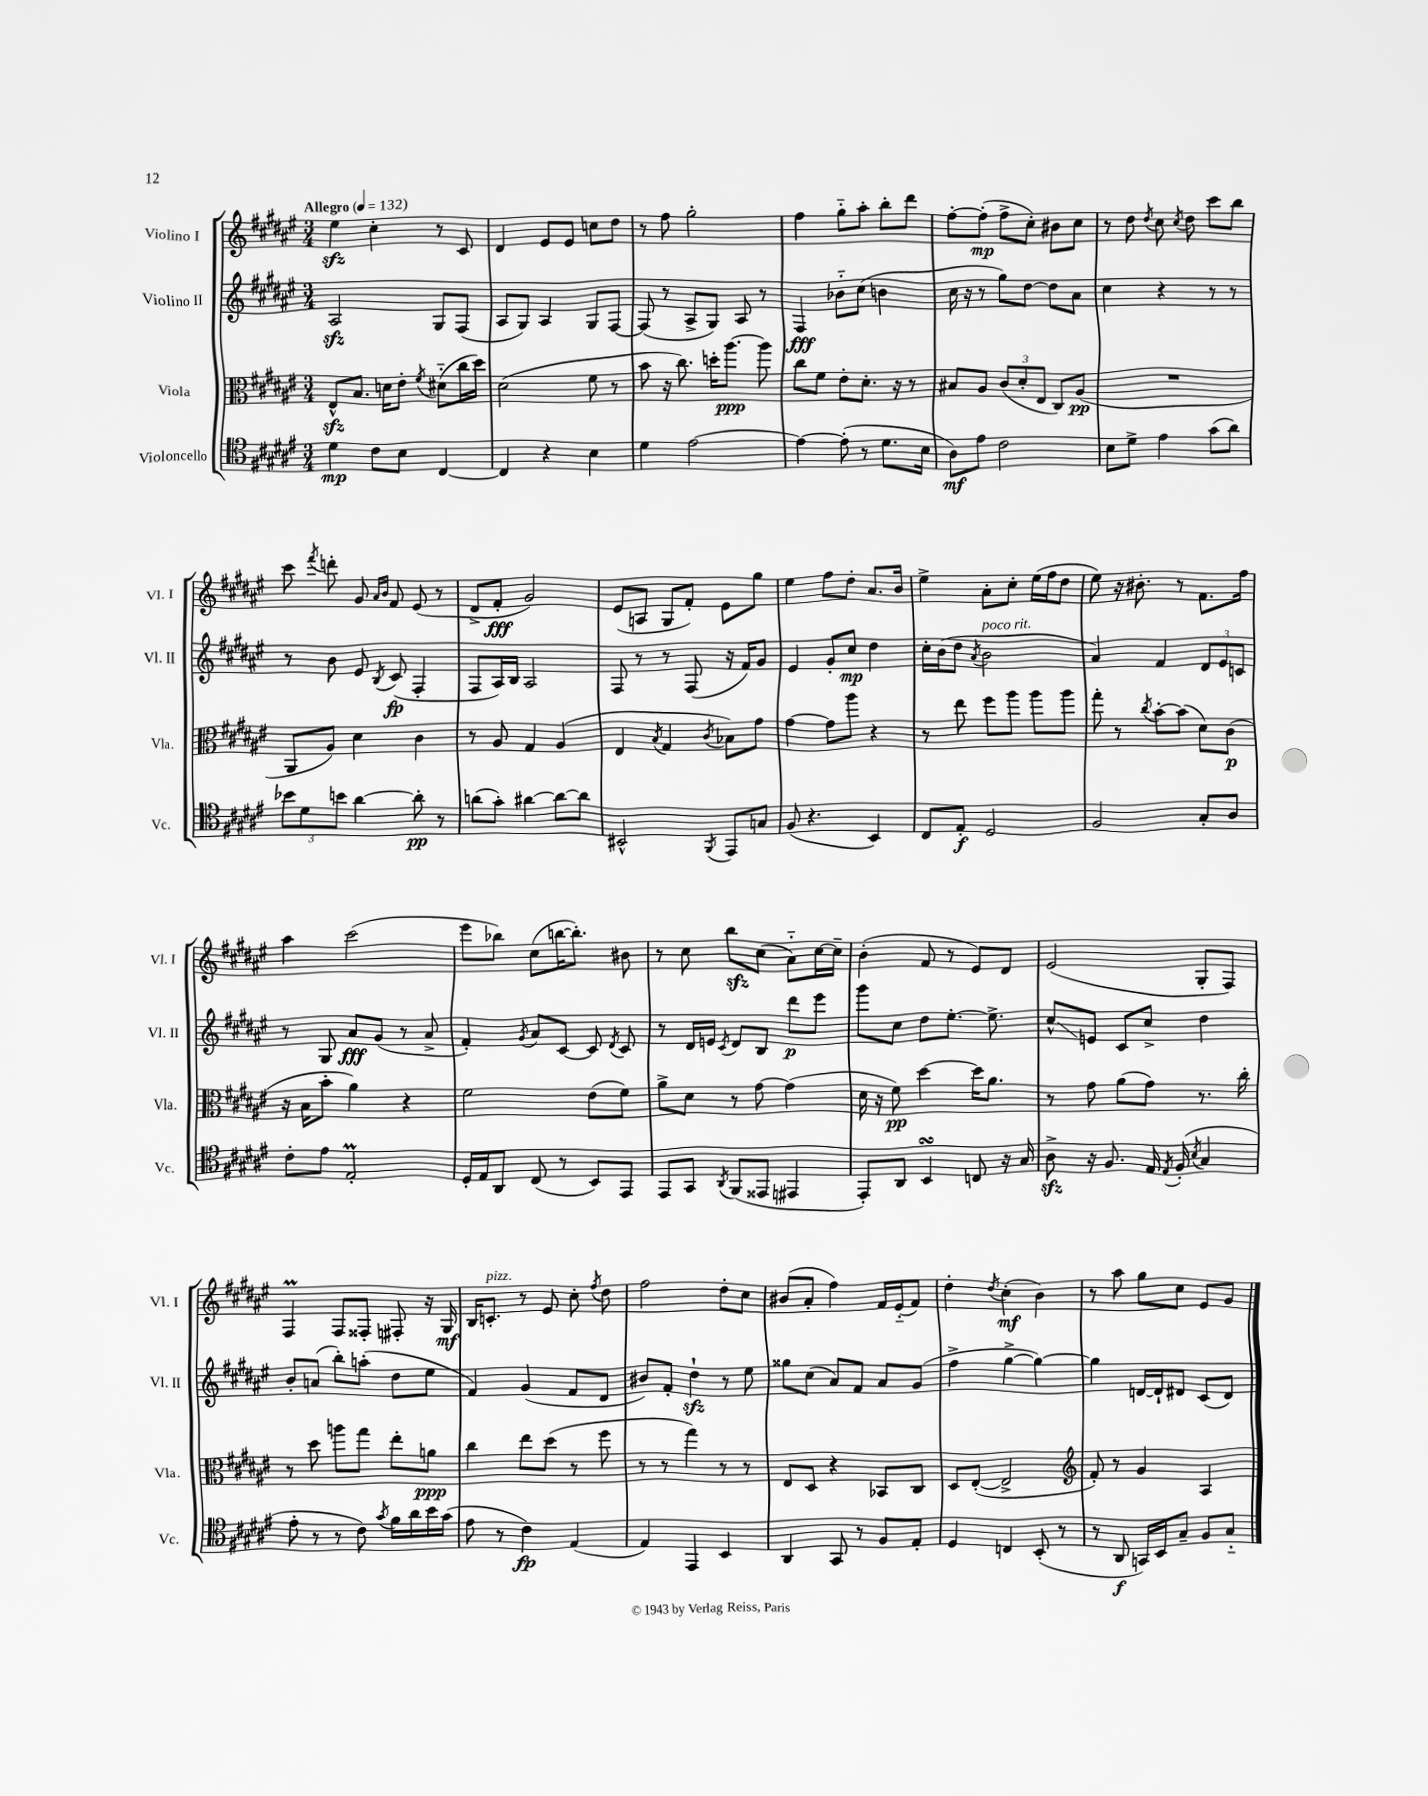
<<
\new StaffGroup <<
\new Staff = "s0" \with { instrumentName = "Violino I" shortInstrumentName = "Vl. I" } {
    \clef treble \key fis \major \numericTimeSignature \time 3/4 \tempo "Allegro" 4 = 132
    \autoBeamOff eis''4\sfz cis''4-. r8 cis'8 |
    dis'4 eis'8[ eis'8] c''8[ dis''8] |
    r8 fis''8 gis''2-. |
    fis''4 gis''8[-_ ais''8]-. b''8[-. dis'''8] |
    fis''8[~-. fis''8]-.\mp( fis''8[-> cis''8]-.) bis'8[ cis''8] |
    r8 dis''8 \acciaccatura { dis''8 } cis''8 \acciaccatura { cis''8 } dis''8 cis'''8[ b''8] |
    cis'''8 \acciaccatura { fis'''8 } d'''8-. gis'8 \grace { ais'16[ b'16] } fis'8 eis'8( r8 |
    dis'8[-> fis'8]-.\fff gis'2) |
    eis'8[( a8] gis8[ fis'8]-.) eis'8[ gis''8] |
    eis''4 fis''8[ dis''8]-. ais'8.[ b'16] |
    eis''4-> ais'8[-. cis''8]-. eis''16[( fis''16 dis''8] |
    eis''8) r16 bis'8.-. r8 fis'8.[ fis''16] |
    ais''4 cis'''2( |
    eis'''8[ bes''8]) cis''8[( b''16~ b''8.]-.) bis'8 |
    r8 cis''8 b''8[\sfz cis''8]( ais'8[-_) cis''16~ cis''16]-- |
    b'4-.( fis'8 r8 eis'8[) dis'8] |
    eis'2( gis8[-. fis8]) |
    fis4\prall fis8[ fisis8]-. fis8-. r16 gis16\mf |
    b16[ c'8.]-.^\markup { \italic "pizz." } r8 eis'8 cis''8-. \acciaccatura { fis''8 } dis''8 |
    fis''2 dis''8[-. cis''8] |
    bis'8[( ais'8]-. fis''4) fis'16[ eis'16-_( fis'8]) |
    dis''4-. \acciaccatura { dis''8 } cis''4-.\mf( b'4) |
    r8 ais''8 gis''8[ cis''8] eis'8[ gis'8] \bar "|." |
}
\new Staff = "s1" \with { instrumentName = "Violino II" shortInstrumentName = "Vl. II" } {
    \clef treble \key fis \major \numericTimeSignature \time 3/4
    \autoBeamOff ais2\sfz gis8[ fis8]( |
    ais8[ gis8]) ais4 gis8[ fis8]~ |
    fis8( r8 ais8[-> gis8]) ais8 r8 |
    fis4\fff bes'8[-_ cis''8]( b'4 |
    cis''16 r16 r8 gis''8[) dis''8]~ dis''8[ ais'8] |
    cis''4 r4 r8 r8 |
    r8 b'8 eis'8 \acciaccatura { b8 } cis'8\fp( fis4-. |
    fis8[ ais16) b16] ais2 |
    fis8 r8 r8 fis8( r16 fis'16[) gis'8] |
    eis'4 gis'8[-. cis''8]\mp dis''4 |
    cis''16[-. b'16( dis''8] \acciaccatura { ais'8 } b'2^\markup { \italic "poco rit." } |
    ais'4) fis'4 \tuplet 3/2 { dis'8[ eis'8 c'8] } |
    r8 gis8 ais'8[\fff gis'8]( r8 ais'8-> |
    fis'4-.) \acciaccatura { gis'8 } ais'8[ cis'8]~ cis'8 \acciaccatura { dis'8 } cis'8 |
    r8 dis'16[ e'16] \acciaccatura { cis'8 } dis'8[ b8] dis'''8[\p eis'''8] |
    gis'''8[ cis''8] dis''8[ eis''8.]~-. eis''8.-> |
    cis''8[-^\glissando e'8] cis'8[ cis''8]-> dis''4 |
    b'8[-. a'8]( b''8[-.) a''8]-.( dis''8[ eis''8] |
    fis'4) gis'4( fis'8[ dis'8] |
    bis'8[) fis'8]-. dis''4-!\sfz r8 eis''8 |
    gisis''8[ cis''8]( ais'8[) fis'8] ais'8[ gis'8]( |
    fis''4-> gis''4~-> gis''4~) |
    gis''4 d'16[~ d'16-! dis'8] cis'8[( dis'8]) \bar "|." |
}
\new Staff = "s2" \with { instrumentName = "Viola" shortInstrumentName = "Vla." } {
    \clef alto \key fis \major \numericTimeSignature \time 3/4
    \autoBeamOff eis8[-^\sfz b8.] d'16[ eis'8]-. \acciaccatura { fis'8 } dis'8[-_( cis''16 dis''16]) |
    dis'2( fis'8 r8 |
    b'8 r16 cis''8.) d''16[-. ais''8.]~\ppp ais''8 |
    cis''8[ fis'8] eis'8[-. dis'8.]-. r16 r8 |
    bis8[ ais8] \tuplet 3/2 { cis'8[( dis'8-. eis8] } cis8[) ais8]\pp( |
    R2. |
    ais,8[ ais8]) dis'4 cis'4 |
    r8 ais8 gis4 ais4( |
    eis4 \acciaccatura { b8 } gis4 \acciaccatura { cis'8 } bes8[) gis'8] |
    gis'4~ gis'8[ ais''8] r4 |
    r8 eis''8 fis''8[ ais''8] ais''8[ ais''8] |
    gis''8-. r8 \acciaccatura { cis''8 } b'8[~-. b'8]( dis'8[) cis'8]\p( |
    r16 b16[ b'8]-. ais'4) r4 |
    fis'2 eis'8[( fis'8]) |
    ais'8[-> dis'8] r8 gis'8~ gis'4( |
    dis'16 r16 fis'8\pp) dis''4~ dis''16[ ais'8.] |
    r8 gis'8 ais'8[( gis'8]) r8. cis''16-. |
    r8 dis''8 a''8[ gis''8] eis''8[-. a'8]\ppp |
    cis''4 eis''8[ dis''8]( r8 fis''8 |
    r8 r8 gis''4) r8 r8 |
    eis8[ dis8] r4 bes,8[ cis8] |
    dis8[ eis8]~-.( eis2-> |
    \clef treble fis'8-.) r8 gis'4 ais4 \bar "|." |
}
\new Staff = "s3" \with { instrumentName = "Violoncello" shortInstrumentName = "Vc." } {
    \clef tenor \key fis \major \numericTimeSignature \time 3/4
    \autoBeamOff dis'4\mp cis'8[ b8] cis4~ |
    cis4 r4 b4 |
    dis'4 eis'2~ |
    eis'4~ eis'8-.( r8 dis'8.[ b16] |
    ais8[\mf) eis'8] cis'2 |
    b8[ dis'8]-> eis'4 gis'8[( ais'8]) |
    \tuplet 3/2 { bes'8[ dis'8 b'8] } ais'4~ ais'8-.\pp r8 |
    a'8[( gis'8]-.) ais'4~ ais'8[~ ais'8] |
    bis,2-^ \acciaccatura { fis,8 } eis,8[ g8] |
    fis8( r4. b,4) |
    cis8[ eis8]-.\f dis2 |
    fis2 gis8[-. ais8] |
    cis'8[-. eis'8] eis2-.\prall |
    dis16[-. eis16 ais,8] cis8( r8 b,8[) eis,8] |
    eis,8[ gis,8] \acciaccatura { ais,8 } fis,8[( eisis,8] eis,4 |
    eis,8[-.) ais,8] b,4\turn c8 r16 gis16 |
    ais8->\sfz r16 fis8. eis16 \acciaccatura { eis8 } fis16-.( \acciaccatura { b8 } gis4 |
    eis'8-. r8 r8 cis'8) \acciaccatura { gis'8 } fis'16[ ais'16 b'16 gis'16]( |
    eis'8 r8 cis'4\fp) eis4( |
    eis4) eis,4 b,4 |
    ais,4 gis,8 r8 fis8[ eis8]-. |
    dis4 c4 b,8-.( r8 |
    r8 ais,8\f g,16[) b,16 gis8]-- fis8[ gis8]-_ \bar "|." |
}
>>
>>
\layout { \context { \Score \remove "Bar_number_engraver" } }
